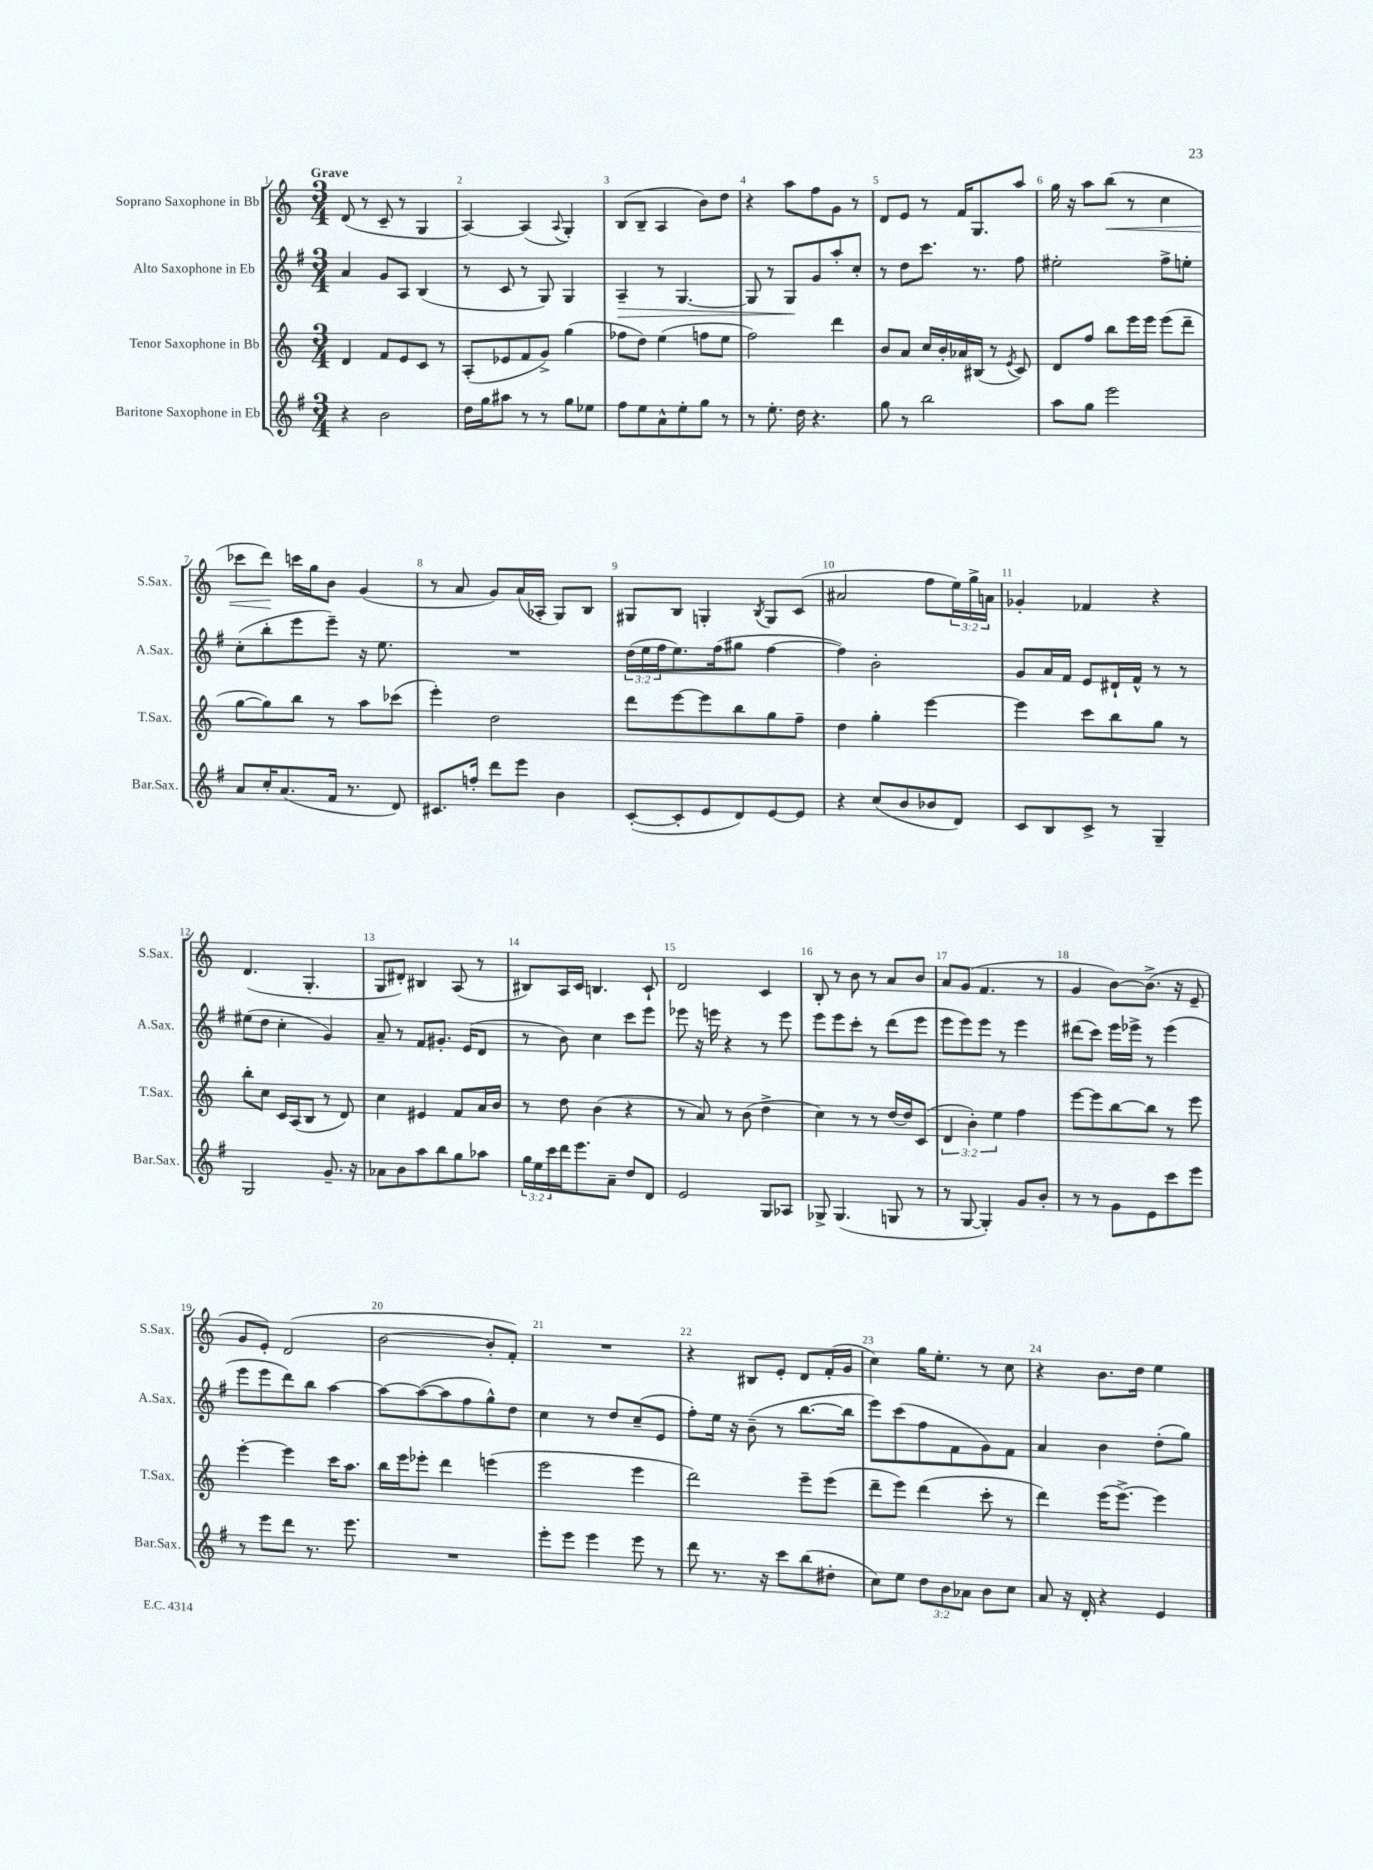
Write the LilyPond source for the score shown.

<<
\new StaffGroup <<
\new Staff = "s0" \with { instrumentName = "Soprano Saxophone in Bb" shortInstrumentName = "S.Sax." } {
    \clef treble \key c \major \numericTimeSignature \time 3/4 \override Staff.TupletNumber.text = #tuplet-number::calc-fraction-text \tempo "Grave"
    d'8( r8 c'8-- r8 g4 |
    a4~) a4( \appoggiatura { a8 } g4-.) |
    b8( b8-- a4 b'8) d''8 |
    r4 a''8 f''8 g'8 r8 |
    d'8 e'8 r8 f'16 g8. a''8 |
    g''16 r16 a''8 b''8\<( r8 c''4 |
    ces'''8 d'''8\!) c'''16 g''16 b'8 g'4( |
    r8 a'8 g'8) a'16( aes16-. g8) b8 |
    gis8 b8 g4-. \acciaccatura { b8 } g8 c'8( |
    ais'2 f''8 \tuplet 3/2 { e''16) g''16-> a'16 } |
    ges'4-. fes'4 r4 |
    d'4.( g4.-. |
    g8 dis'8-.) bis4 a8( r8 |
    bis8) a16 c'16 b4. c'8-! |
    d'2 c'4 |
    b8-. r8 b'8 r8 a'8 b'8 |
    a'8 g'8( f'4. r8 |
    g'4 b'8~) b'8.->( r16 e'8-- |
    g'8 e'8-.) d'2( |
    b'2~ b'8-. f'8-.) |
    R2. |
    r4 bis8 e'8-. d'8 f'16-.( g'16 |
    c''4) g''16 e''8.-. r8 c''8 |
    r4 b'8. d''16 e''4 \bar "|." |
}
\new Staff = "s1" \with { instrumentName = "Alto Saxophone in Eb" shortInstrumentName = "A.Sax." } {
    \clef treble \key g \major \numericTimeSignature \time 3/4 \override Staff.TupletNumber.text = #tuplet-number::calc-fraction-text
    a'4 g'8 a8 b4( |
    r8 c'8 r8 g8) g4 |
    a4--\> r8 g4.~ |
    g8 r8 g8\! g'8 a''8-. c''8-. |
    r8 d''8 c'''8. r8. fis''8 |
    eis''2-. fis''8-> e''8-. |
    c''8-.( b''8-. e'''8 e'''8--) r16 e''8. |
    R2. |
    \tuplet 3/2 { d''16( e''16 fis''16 } e''8.) fis''16( gis''8 fis''4~ |
    fis''4) b'2-. |
    g'8 a'16 fis'16 e'8 dis'16-! fis'16-^ r8 r8 |
    eis''8( d''8 c''4-. g'4) |
    a'8-- r8 fis'8 gis'8.-. e'16( d'8 |
    r8 b'8) c''4 c'''8 e'''8 |
    ees'''8 r16 e'''16 r4 r8 e'''8 |
    e'''8 e'''8 c'''8-. r8 d'''8( e'''8 |
    e'''8 e'''8) e'''8 r8 e'''4 |
    dis'''8( c'''8) e'''16 ees'''16-> r8 ees'''4( |
    e'''8 e'''8 d'''8) b''8 a''4~ |
    a''8~ a''8~( a''8 fis''8 g''8-^) d''8 |
    c''4 r8 d''8 c''8--( e'8 |
    fis''8-.) e''16 r16 b'8--( r8 b''8.~ b''16 |
    e'''8) c'''8( fis''8 fis'8 g'8) fis'8 |
    a'4 b'4 d''8-.( g''8) \bar "|." |
}
\new Staff = "s2" \with { instrumentName = "Tenor Saxophone in Bb" shortInstrumentName = "T.Sax." } {
    \clef treble \key c \major \numericTimeSignature \time 3/4 \override Staff.TupletNumber.text = #tuplet-number::calc-fraction-text
    d'4 f'8 e'8 c'8 r8 |
    a8-.( ees'8 f'8 g'8->) g''4( |
    fes''8 d''8) e''4( f''8 e''8 |
    f''2) d'''4 |
    b'8 a'8 c''16 b'16-. aes'16 bis16( r8 \acciaccatura { e'8 } c'8) |
    d'8 f''8 b''8 e'''16 e'''16 e'''8( d'''8-- |
    g''8~ g''8) b''8 r8 a''8 ces'''8( |
    e'''4-.) d''2 |
    d'''8 e'''8~ e'''8 b''8 g''8 f''8-- |
    d''4 g''4-. e'''4~ |
    e'''4 c'''8 b''8 g''8 r8 |
    b''8-. c''8 c'16 a16( b8 r8 d'8) |
    c''4 eis'4 f'8 a'16 b'16 |
    r8 d''8 b'4( r4 |
    r8 a'8) r8 b'8( d''4-> |
    c''4) r8 r8 d''16~ d''16 c'8( |
    \tuplet 3/2 { d'4 b'4-.) e''4 } f''4 |
    e'''8~ e'''8 b''8~ b''8 r8 e'''8 |
    e'''4~-. e'''4 c'''16 a''8. |
    b''16 e'''16 ees'''8-. d'''4 e'''4( |
    e'''2 e'''4 |
    d'''2) e'''8-- e'''8( |
    d'''8-- e'''8) d'''4( c'''8-. r8 |
    d'''4) e'''16( e'''8.~->) e'''4 \bar "|." |
}
\new Staff = "s3" \with { instrumentName = "Baritone Saxophone in Eb" shortInstrumentName = "Bar.Sax." } {
    \clef treble \key g \major \numericTimeSignature \time 3/4 \override Staff.TupletNumber.text = #tuplet-number::calc-fraction-text
    r4 b'2 |
    d''16 g''16 ais''8 r8 r8 g''8 ees''8 |
    fis''8 e''8 a'8-^ e''8-. g''8 r8 |
    r8 e''8.-. d''16 r4. |
    g''8 r8 b''2 |
    a''8 g''8 e'''2 |
    a'8 c''16-. a'8.( fis'16 r8. d'8) |
    cis'8. f''16-. d'''8 e'''8 b'4 |
    c'8~-.( c'8-. e'8 d'8) e'8~ e'8 |
    r4 c''8( b'8 bes'8 d'8) |
    c'8 b8 c'8-> r8 g4-- |
    g2 g'8.-- r16 |
    aes'8 b'8 a''8 b''8 g''8 aes''8 |
    \tuplet 3/2 { g''16 e''16 c'''16 } d'''16 e'''8. a'8-- d''8 d'8 |
    e'2 g8 aes8 |
    ges8-> ges4.( g8 r8 |
    r8 g8~ g4-.) g'8 b'8-. |
    r8 r8 g'8 e'8 c'''8 e'''8 |
    r8 e'''8 d'''8 r8. e'''8. |
    R2. |
    e'''8-. e'''8 e'''4 e'''8 r8 |
    d'''8 r8. r16 c'''8 b''8( dis''8-. |
    c''8) e''8 \tuplet 3/2 { d''8 b'8 aes'8 } b'8 c''8 |
    a'8 r16 d'16-. r4 e'4 \bar "|." |
}
>>
>>
\layout { \context { \Score \override BarNumber.break-visibility = ##(#f #t #t) barNumberVisibility = #all-bar-numbers-visible } }
